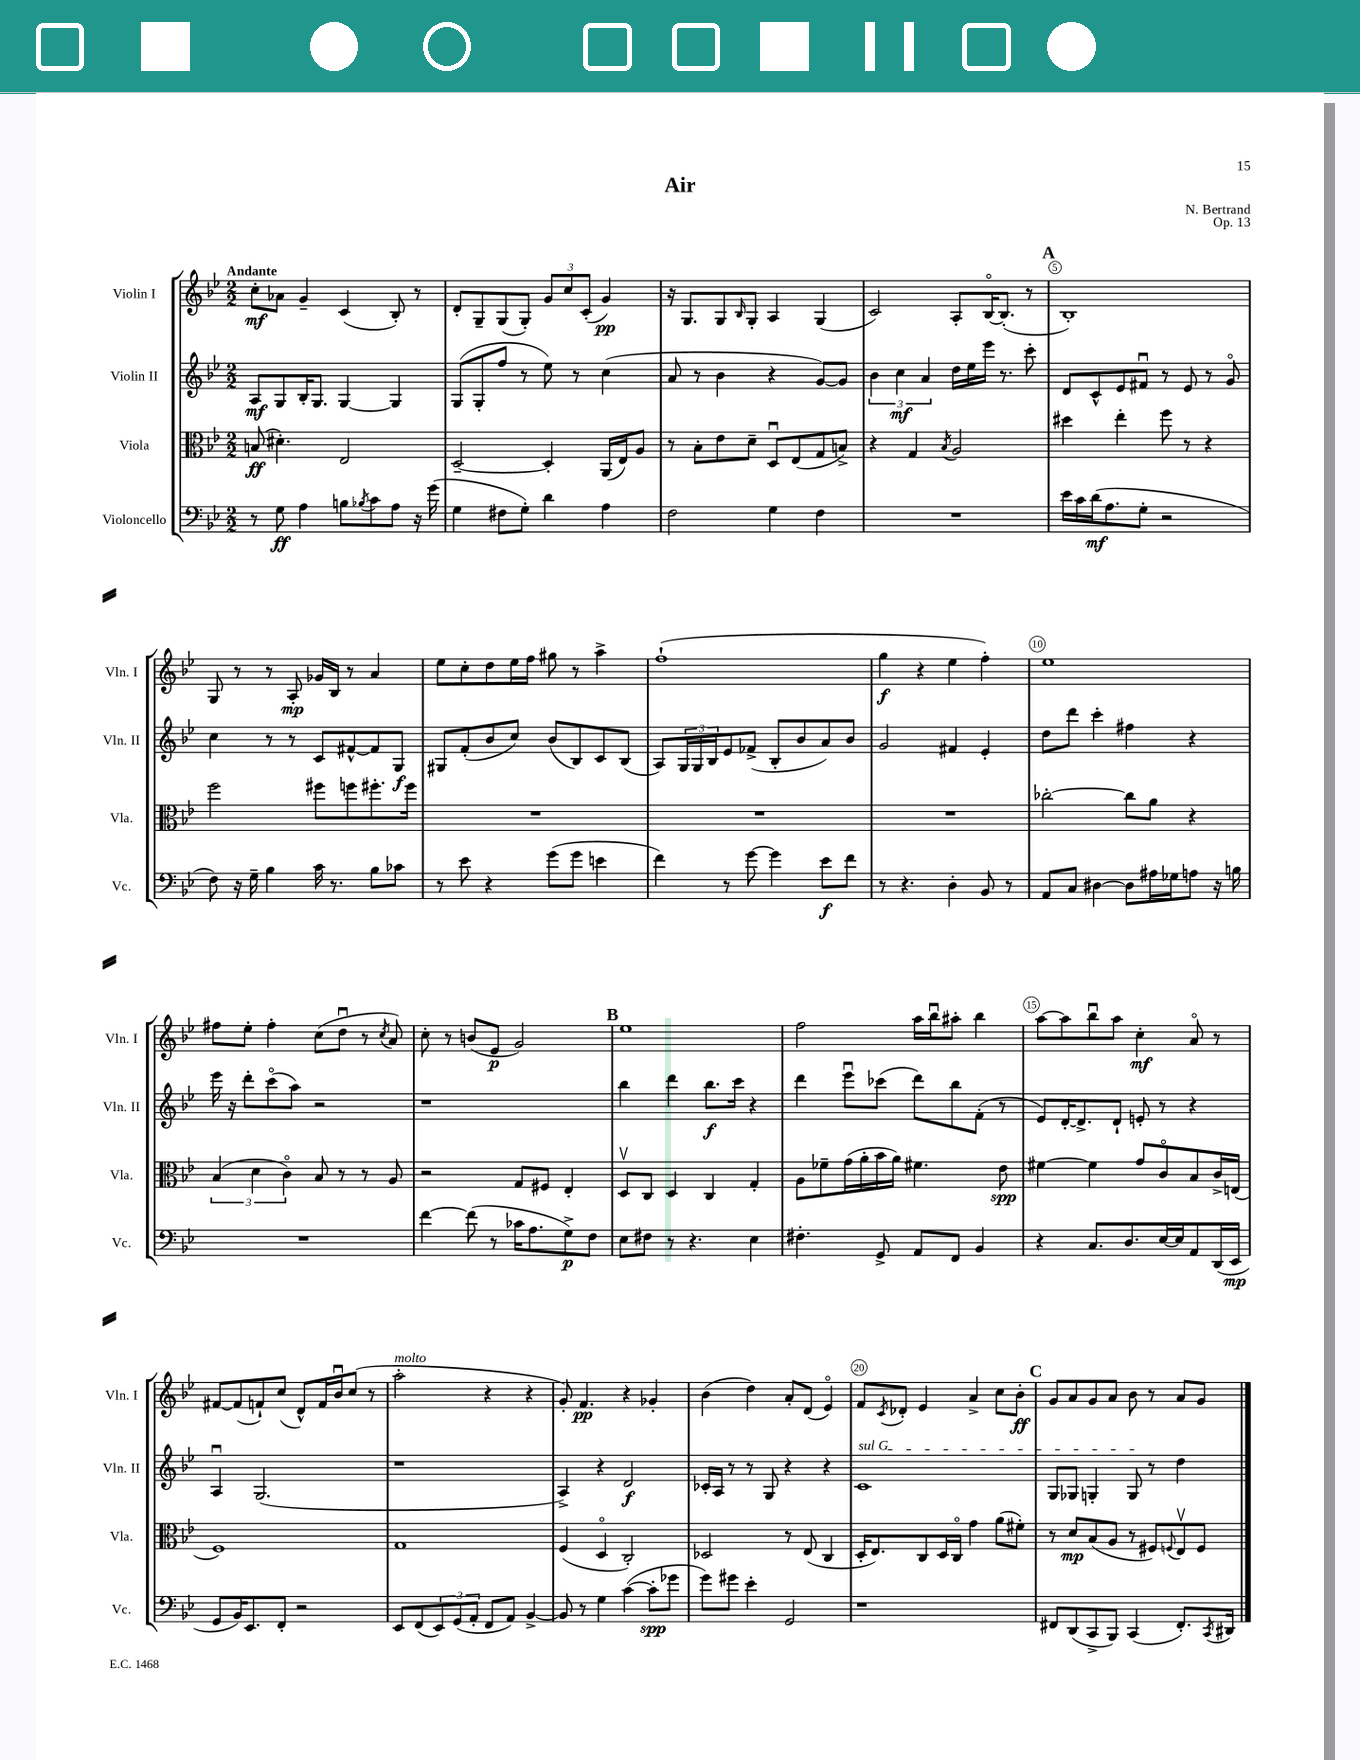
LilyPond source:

\header { title = "Air" composer = "N. Bertrand" opus = "Op. 13" }
<<
\new StaffGroup <<
\new Staff = "s0" \with { instrumentName = "Violin I" shortInstrumentName = "Vln. I" } {
    \clef treble \key bes \major \numericTimeSignature \time 2/2 \tempo "Andante"
    c''8-.\mf aes'8 g'4-- c'4( bes8-.) r8 |
    d'8-. g8-- g8( g8-.) \tuplet 3/2 { g'8 c''8 c'8-.( } g'4\pp) |
    r16 g8. g8 \grace { bes16 } g8-. a4 g4( |
    c'2) a8-. bes16~\flageolet bes8.-.( r8 |
    \mark \markup { \bold "A" } bes1-.) |
    g8 r8 r8 a8-.\mp ges'16 bes16 r8 a'4 |
    ees''8 c''8-. d''8 ees''16 f''16 gis''8 r8 a''4-> |
    f''1-!( |
    g''4\f r4 ees''4 f''4-.) |
    ees''1 |
    fis''8 ees''8-. fis''4-. c''8( d''8\downbow r8 \acciaccatura { c''8 } a'8) |
    c''8-. r8 b'8( ees'8\p g'2) |
    \mark \markup { \bold "B" } ees''1 |
    f''2 a''16 bes''16\downbow ais''8-. bes''4 |
    a''8~ a''8 bes''8\downbow a''8 c''4-.\mf a'8\flageolet r8 |
    fis'8~ fis'8( f'8-!) c''8( d'8-^) f'16 bes'16\downbow c''8( r8 |
    a''2-.^\markup { \italic "molto" } r4 r4 |
    g'8-.) f'4.\pp r4 ges'4-. |
    bes'4( d''4) a'8-. d'8( ees'4\flageolet) |
    f'8 \acciaccatura { c'8 } des'8-. ees'4 a'4-> c''8 bes'8-.\ff |
    \mark \markup { \bold "C" } g'8 a'8 g'8 a'8 bes'8 r8 a'8 g'8 \bar "|." |
}
\new Staff = "s1" \with { instrumentName = "Violin II" shortInstrumentName = "Vln. II" } {
    \clef treble \key bes \major \numericTimeSignature \time 2/2
    a8\mf g8 bes16-. g8. g4~ g4 |
    g8( g8-. f''8 r8 ees''8) r8 c''4( |
    a'8 r8 bes'4 r4 g'8~) g'8 |
    \tuplet 3/2 { bes'4 c''4\mf a'4 } d''16 ees''16 ees'''16 r8. c'''8-. |
    \mark \markup { \bold "A" } d'8 c'8-^ ees'8 fis'8\downbow r8 ees'8 r8 g'8\flageolet |
    c''4 r8 r8 c'8 fis'8~-^ fis'8 g8\f |
    gis8 f'8-.( bes'8 c''8) bes'8( bes8) c'8 bes8( |
    a8) \tuplet 3/2 { g16 g16 bes16 } ees'8 fes'8->( bes8-. bes'8 a'8) bes'8 |
    g'2 fis'4 ees'4-. |
    d''8 d'''8 c'''4-. fis''4 r4 |
    ees'''16 r16 d'''8-. c'''8\flageolet( a''8) r2 |
    r1 |
    \mark \markup { \bold "B" } bes''4 d'''4 bes''8.\f c'''16 r4 |
    d'''4 ees'''8\downbow ces'''8( d'''8) bes''8 f'8-.( r8 |
    ees'8) d'16~-. d'8.-> d'8-! e'8-. r8 r4 |
    a4\downbow g2.( |
    r1 |
    a4->) r4 d'2\f |
    ces'16-. a16 r8 r8 g8 r4 r4 |
    \once \override TextSpanner.bound-details.left.text = \markup { \italic "sul G" } c'1\startTextSpan |
    \mark \markup { \bold "C" } g8 ges8 g4-. g8\stopTextSpan r8 d''4 \bar "|." |
}
\new Staff = "s2" \with { instrumentName = "Viola" shortInstrumentName = "Vla." } {
    \clef alto \key bes \major \numericTimeSignature \time 2/2
    b8\ff( dis'4.-.) ees2 |
    d2~-- d4-. a,16( ees16) a8 |
    r8 bes8-. ees'8 d'8-- d8\downbow ees8( g8 b8->) |
    r4 g4 \acciaccatura { bes8 } a2 |
    \mark \markup { \bold "A" } dis''4 ees''4-. f''8 r8 r4 |
    f''2 fis''8 f''8 fis''8.-. fis''16 |
    R1 |
    R1 |
    R1 |
    ces''2~-. ces''8 a'8 r4 |
    \tuplet 3/2 { bes4( d'4 c'4\flageolet) } bes8 r8 r8 a8 |
    r2 g8 fis8 ees4-. |
    \mark \markup { \bold "B" } d8\upbow c8 d4 c4 g4-. |
    a8 fes'8-- g'16( a'16-. bes'16 a'16) fis'4. ees'8\spp |
    fis'4~ fis'4 g'8 c'8\flageolet bes8 c'16-> e16( |
    f1) |
    g1 |
    f4( d4\flageolet c2-.) |
    des2 r8 ees8( c4 |
    d16-. ees8.) c8 d16 c16\flageolet g'4 a'8( fis'8-.) |
    \mark \markup { \bold "C" } r8 d'8\mp bes8( a8 r8 fis8) \appoggiatura { f8 } ees8\upbow f8 \bar "|." |
}
\new Staff = "s3" \with { instrumentName = "Violoncello" shortInstrumentName = "Vc." } {
    \clef bass \key bes \major \numericTimeSignature \time 2/2
    r8 g8\ff a4 b8 \acciaccatura { bes8 } c'8 a8 r16 g'16( |
    g4 fis8 g8-.) d'4 a4 |
    f2 g4 f4 |
    R1 |
    \mark \markup { \bold "A" } ees'16 c'16 d'16\mf( a8. g8-. r2 |
    f8) r16 g16-- bes4 c'16 r8. bes8 ces'8 |
    r8 ees'8 r4 g'8( g'8 e'4 |
    f'4) r8 g'8~ g'4 ees'8\f f'8 |
    r8 r4. d4-. bes,8 r8 |
    a,8 c8 dis4~ dis8 ais16 ges16 a8 r16 b16 |
    R1 |
    f'4~ f'8( r8 ces'16 a8. g8->\p) f8 |
    \mark \markup { \bold "B" } ees8 fis8 r8 r4. ees4 |
    fis4.-. g,8-> a,8 f,8 bes,4 |
    r4 c8. d8. ees16~ ees16 a,8 d,16( ees,16\mp |
    g,8 bes,16) ees,8. f,8-. r2 |
    ees,8 f,8( \tuplet 3/2 { ees,8) g,8( a,8-. } f,8 a,8) bes,4~-> |
    bes,8 r8 g4 c'4~( c'8-.\spp ges'8 |
    g'8) gis'8 ees'4-. g,2 |
    r1 |
    \mark \markup { \bold "C" } fis,8 d,8( c,8-> bes,,8) c,4( fis,8.-.) \acciaccatura { c,8 } dis,16 \bar "|." |
}
>>
>>
\layout { \context { \Score \override BarNumber.break-visibility = ##(#f #t #t) barNumberVisibility = #(every-nth-bar-number-visible 5) \override BarNumber.stencil = #(make-stencil-circler 0.1 0.3 ly:text-interface::print) } }
